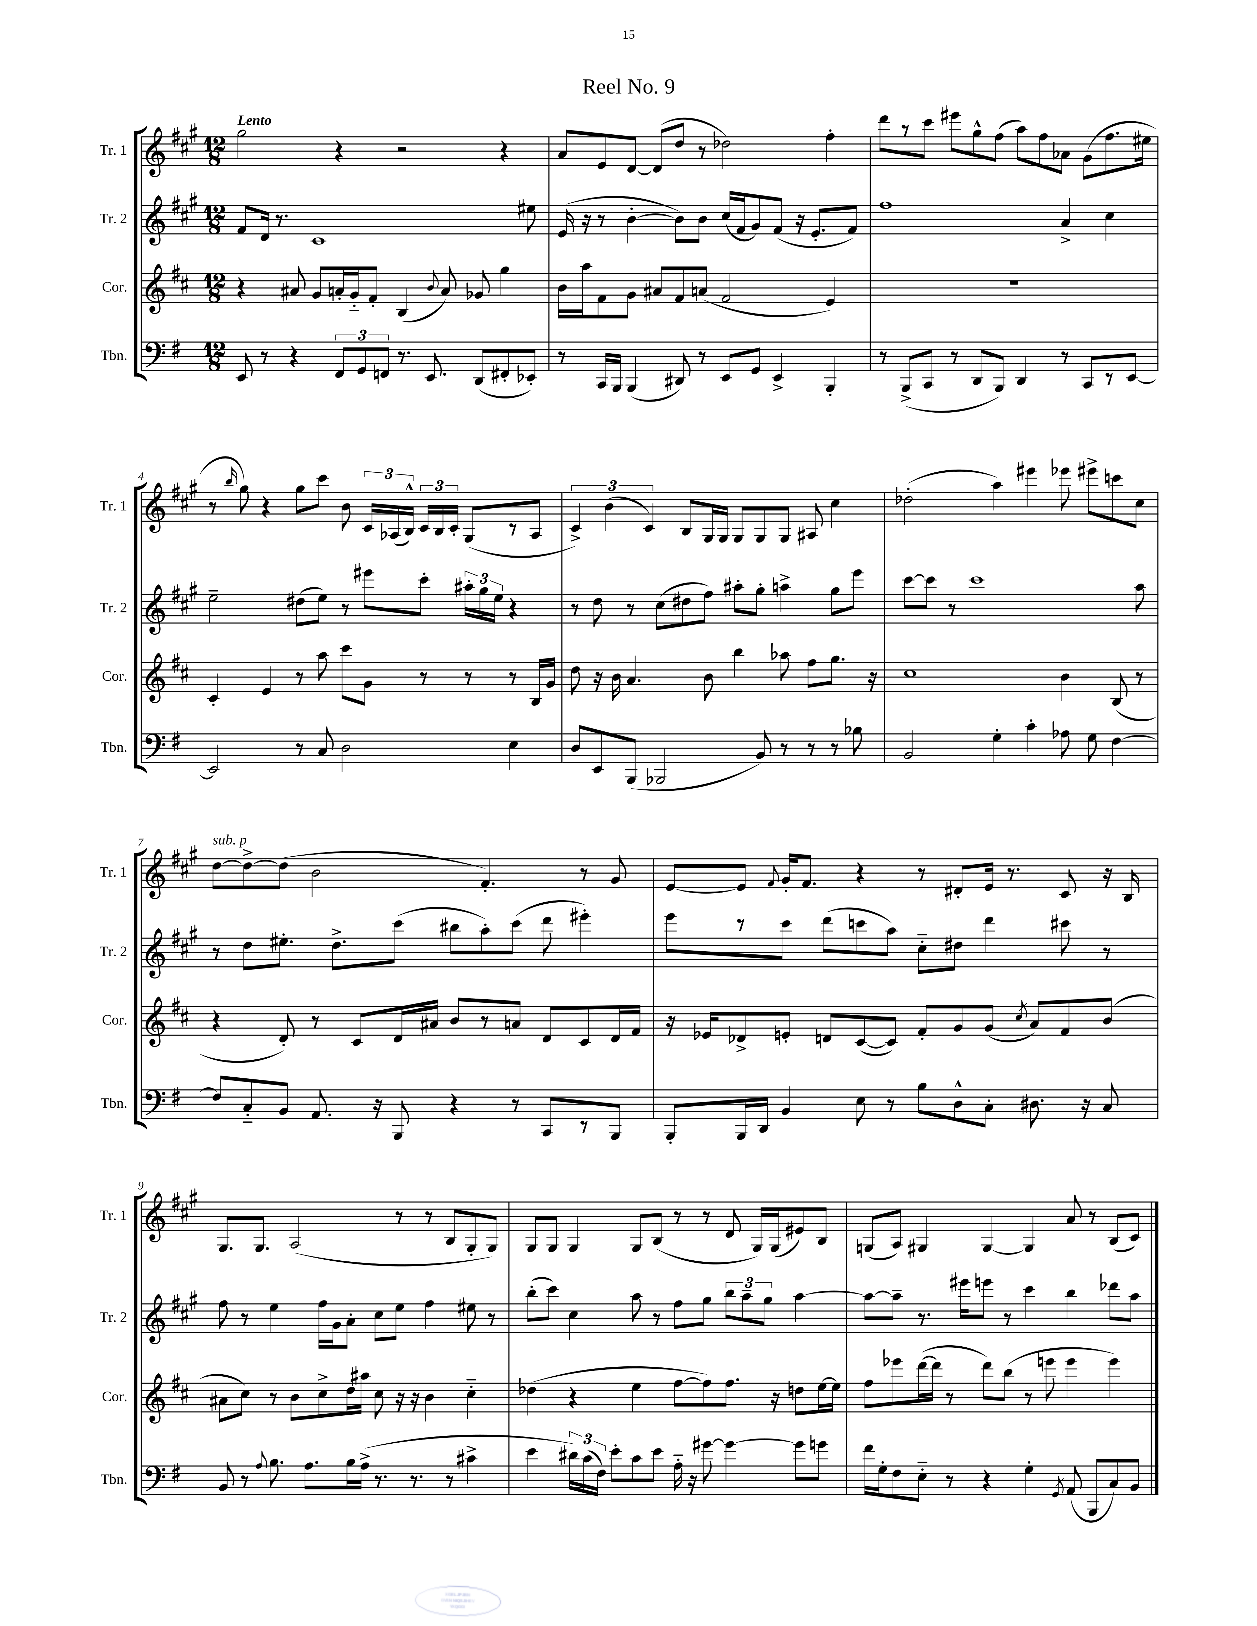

**kern	**kern	**kern	**kern
*staff4	*staff3	*staff2	*staff1
*clefF4	*clefG2	*clefG2	*clefG2
*k[f#]	*k[f#c#]	*k[f#c#g#]	*k[f#c#g#]
*M12/8	*M12/8	*M12/8	*M12/8
8EE	4r	8f#	2gg#
8r	.	16d	.
.	.	8.r	.
4r	8a#	.	.
.	8g	1c#	.
12FF#	16a'	.	4r
.	16g'~	.	.
12GG	.	.	.
.	8f#'	.	.
12FF	.	.	.
8.r	(4B	.	2r
8.EE	.	.	.
.	8qqb	.	.
.	8a)	.	.
(8DD	8g-	.	.
8FF#'	4gg	.	4r
8EE-')	.	8ee#	.
=	=	=	=
8r	16b	(16e	8a
.	16aa	16r	.
16CC	8f#	8r	8e
16BBB	.	.	.
(4BBB	8g	[4b'	[8d
.	8a#	.	(8d]
8DD#)	8f#	8b])	8dd
8r	(8a	8b	8r
8EE	2f#	(16cc#	2dd-)
.	.	16f#	.
8GG	.	8g#)	.
4EE^	.	(8f#	.
.	.	16r	.
.	.	8.e'	.
4BBB'	4e)	.	4ff#'
.	.	8f#)	.
=	=	=	=
8r	1.r	1ff#	8ddd
(8BBB^	.	.	8r
8CC	.	.	8ccc#
8r	.	.	8eee#
8DD	.	.	8gg#^^
8BBB)	.	.	(8ff#
4DD	.	.	8aa)
.	.	.	8ff#
8r	.	4a^	8a-
8CC	.	.	(8g#
8r	.	4cc#	8.ff#
[8EE	.	.	.
.	.	.	16ee#
=	=	=	=
2EE]	4c#'	2ee~	8r
.	.	.	16qqbb
.	.	.	8gg#)
.	4e	.	4r
8r	8r	(8dd#	8gg#
8C	8aa	8ee)	8ccc#
2D	8ccc#	8r	8b
.	8g	8eee#	24c#
.	.	.	(24A-
.	.	.	24B^^)
.	8r	8ccc#'	24c#
.	.	.	24B
.	.	.	24c#'
.	8r	24aa#'	(8G#
.	.	24gg#	.
.	.	24ee	.
4E	8r	4r	8r
.	16B	.	8A-
.	16g	.	.
=	=	=	=
8D	8dd	8r	6c#^)
8EE	16r	8dd	.
.	.	.	(6b
.	16b	.	.
(8BBB	4.a	8r	.
.	.	.	6c#)
2BBB-	.	(8cc#	.
.	.	8dd#	8B
.	8b	8ff#)	16G#
.	.	.	16G#
.	4bb	8aa#'	8G#
8BB)	.	8gg#'	8G#
8r	8aa-	4aa^	8G#
8r	8ff#	.	8A#
8r	8.gg	8gg#	4cc#
8B-	.	8eee	.
.	16r	.	.
=	=	=	=
2BB	1cc#	[8ccc#	(2dd-'
.	.	8ccc#]	.
.	.	8r	.
.	.	1ccc#	.
4G'	.	.	4aa)
4c'	.	.	4eee#
8A-	4b	.	8eee-
8G	.	.	8eee#^
[4F#	(8B	.	8ccc
.	8r	8aa	8cc#
=	=	=	=
8F#]	4r	8r	[8dd
8C'~	.	8dd	8dd^_
8BB	8d')	8.ee#'	(8dd]
8.AA	8r	.	2b
.	.	8.dd^	.
.	8c#	.	.
16r	.	.	.
8BBB	16d	(8ccc#	.
.	16a#	.	.
4r	8b	8bb#	.
.	8r	8aa')	4.f#')
8r	8a	(8ccc#	.
8CC	8d	8ddd	.
8r	8c#	4eee#')	8r
8BBB	16d	.	8g#
.	16f#	.	.
=	=	=	=
8BBB'	16r	8eee	[8e
.	16e-	.	.
16BBB	8d-^	8r	8e]
16DD	.	.	.
.	.	.	8qqf#
4BB	8e'	8ccc#	16g#'
.	.	.	8.f#
.	8d	(8ddd	.
8E	([8c#	8ccc	4r
8r	8c#])	8aa)	.
8B	8f#'	8cc#'~	8r
8D^^	8g	8dd#	8d#'
8C'	(8g	4ddd	16e
.	.	.	8.r
.	8qcc#	.	.
8.D#	8a)	.	.
.	8f#	8ccc#	8c#
16r	.	.	.
8C	(8b	8r	16r
.	.	.	16B
=	=	=	=
8BB	8a#	8ff#	8.G#
8r	8cc#)	8r	.
.	.	.	8.G#
8qqA	.	.	.
8.B	8r	4ee	.
.	8b	.	(2A
8.A	.	.	.
.	8cc#^	16ff#	.
.	.	16g#	.
16B	16dd	8a'	.
(16A^	16aa#	.	.
8.r	8cc#	8cc#	.
.	16r	8ee	8r
8.r	16r	.	.
.	4b	4ff#	8r
8r	.	.	8B
4c#^	4cc#'~	8ee#	8G#'
.	.	8r	8G#)
=	=	=	=
4e	(4dd-	(8bb'	8G#
.	.	8ccc#)	8G#
24d#)	4r	4cc#	4G#
(24c	.	.	.
24F#)	.	.	.
8e'	.	.	.
8c	4ee	8aa	8G#
8e	.	8r	(8B
16A'~	[8ff#	8ff#	8r
16r	.	.	.
[8g#	8ff#])	8gg#	8r
4g#_	8.ff#	12bb	8d
.	.	12aa~	.
.	.	.	16G#)
.	.	12gg#	.
.	16r	.	(16G#
8g#]	8dd	[4aa	8e#)
8g	[16ee	.	8B
.	16ee]	.	.
=	=	=	=
16f#	8ff#	8aa_	(8G
16G'	.	.	.
8F#	8eee-	8aa~]	8A)
8E'~	([16ddd	8.r	4G#
.	16ddd]	.	.
8r	8r	.	.
.	.	16eee#	.
4r	8ddd)	8eee	[4G#
.	(8bb	8r	.
4G'	8r	4ccc#	4G#]
.	8eee	.	.
8qGG	.	.	.
(8AA	4eee	4bb	8a
8BBB	.	.	8r
8C)	4eee)	8ddd-	(8B
8BB	.	8aa	8c#)
==	==	==	==
*-	*-	*-	*-
